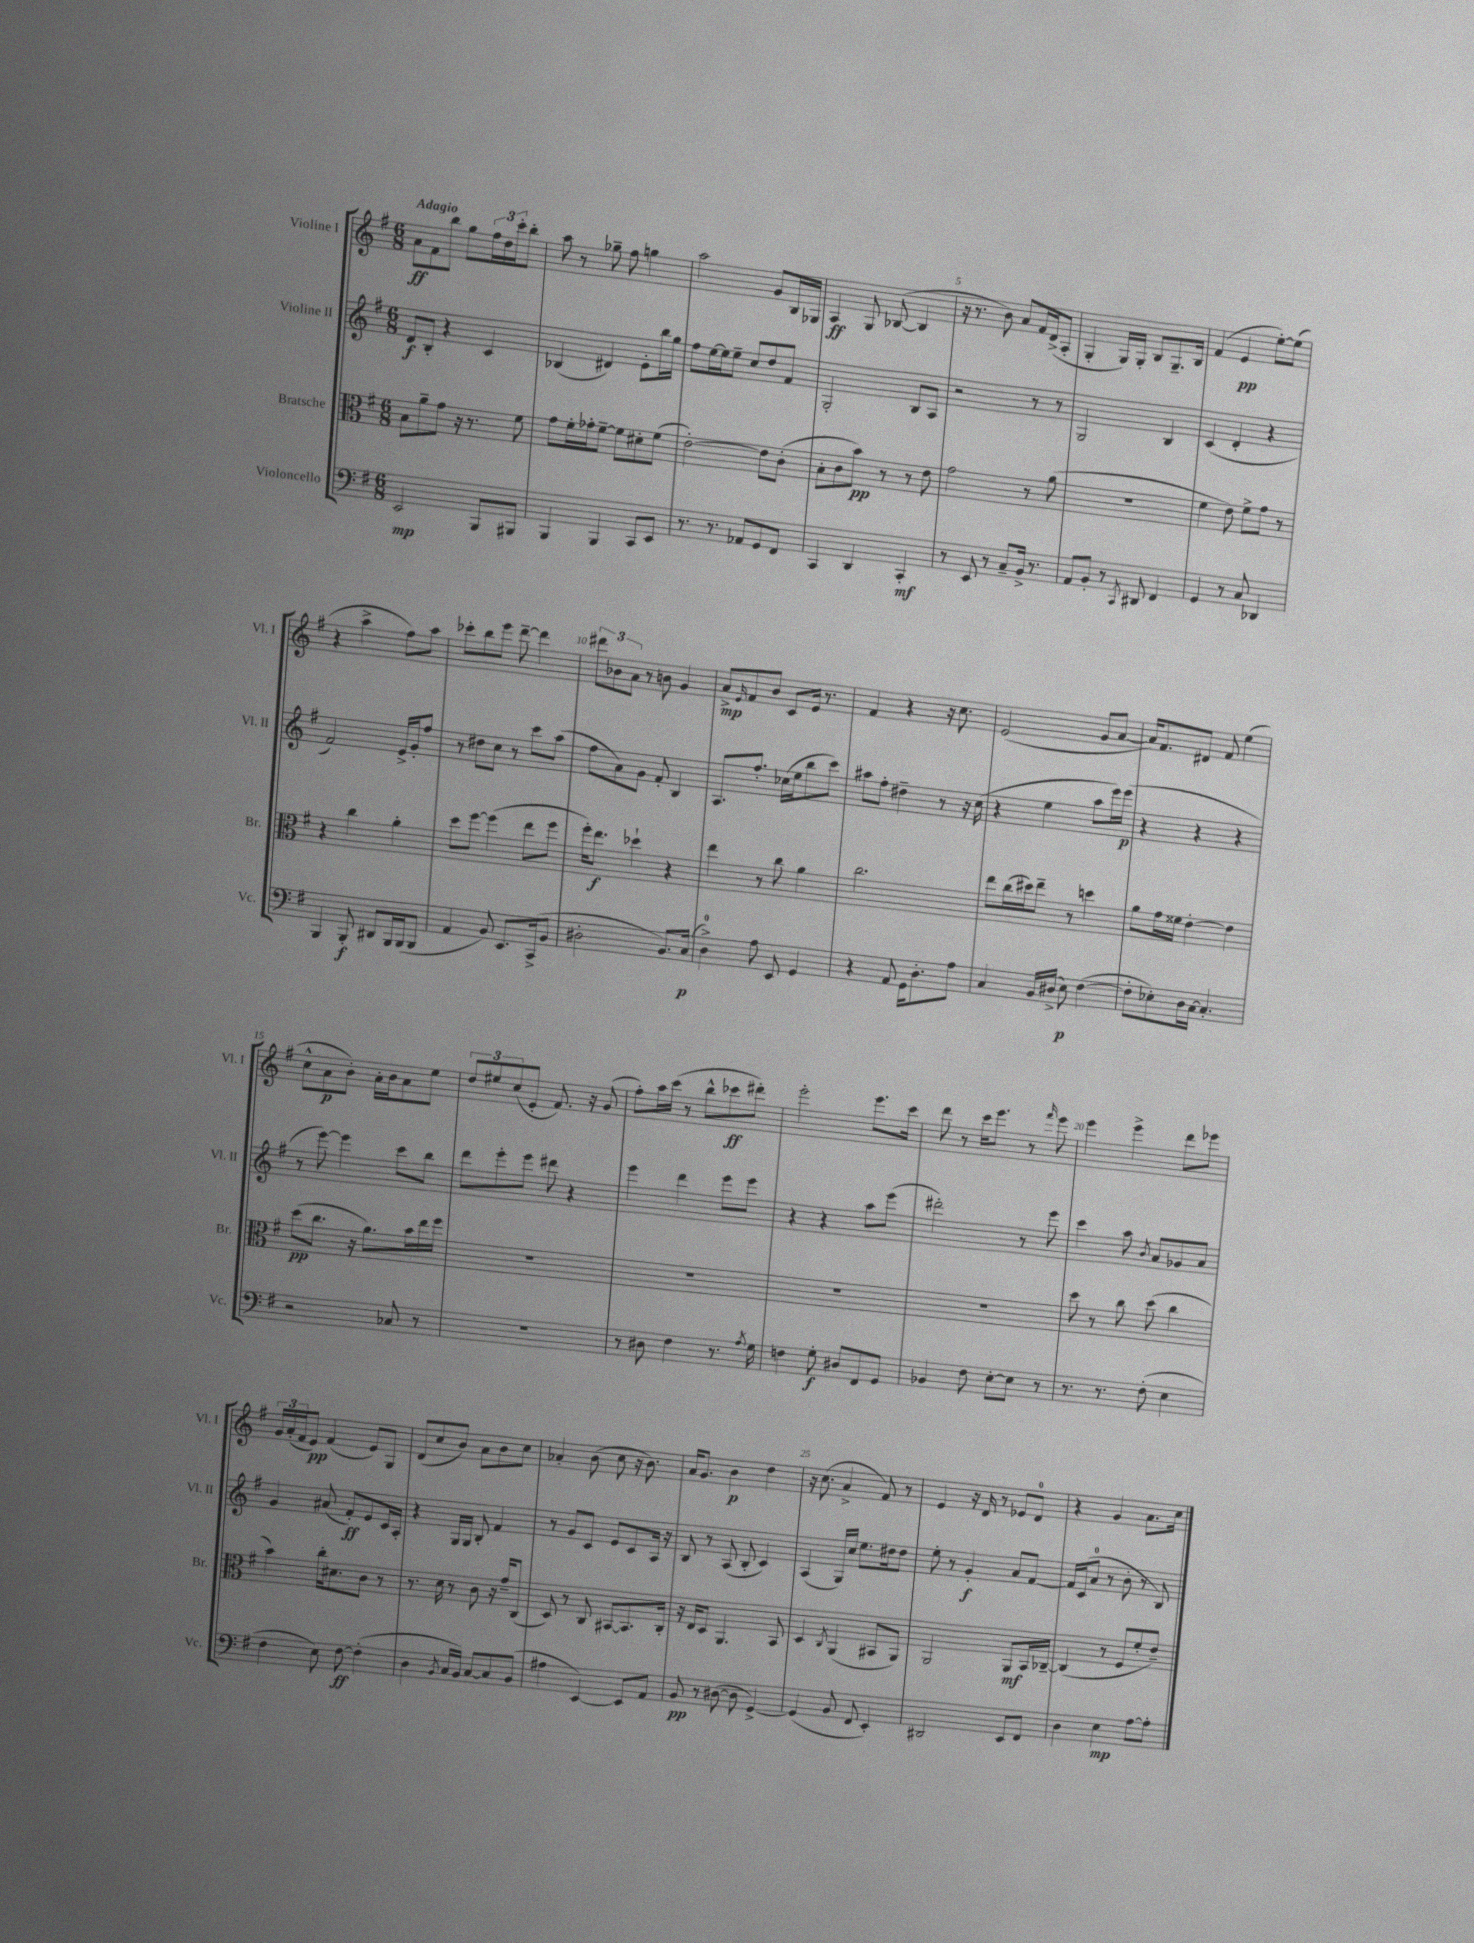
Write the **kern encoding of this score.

**kern	**dynam	**kern	**dynam	**kern	**dynam	**kern	**dynam
*part4	*part4	*part3	*part3	*part2	*part2	*part1	*part1
*staff4	*staff4	*staff3	*staff3	*staff2	*staff2	*staff1	*staff1
*I"Violoncello	*	*I"Bratsche	*	*I"Violine II	*	*I"Violine I	*
*I'Vc.	*	*I'Br.	*	*I'Vl. II	*	*I'Vl. I	*
*clefF4	*	*clefC3	*	*clefG2	*	*clefG2	*
*k[f#]	*	*k[f#]	*	*k[f#]	*	*k[f#]	*
*M6/8	*	*M6/8	*	*M6/8	*	*M6/8	*
=1	=1	=1	=1	=1	=1	=1	=1
!	!	!	!	!	!	!LO:TX:a:B:t=Adagio	!
2EE/	mp	8B\L	.	8d/L	f	8a\L	ff
.	.	8a~\	.	8B'/J	.	8f#\	.
.	.	8g\J	.	4r	.	8bb\J	.
.	.	16r	.	.	.	8gg\L	.
.	.	8.r	.	.	.	.	.
8BBB/L	.	.	.	4c/	.	24ff#\L	.
.	.	.	.	.	.	24dd\	.
.	.	.	.	.	.	24ccc'\J	.
8BBB#X/J	.	8f#\	.	.	.	8bb'\J	.
=2	=2	=2	=2	=2	=2	=2	=2
4BBB/	.	8g\L	.	(4B-X/	.	8aa\	.
.	.	16f#'\L	.	.	.	8r	.
.	.	16g-X'\J	.	.	.	.	.
4BBB/	.	[8f#~\J	.	4d#X/)	.	8gg-X~\	.
.	.	8f#\L]	.	.	.	8ff#\	.
8CC/L	.	8d#X'\	.	8e'\L	.	4ggn\	.
8EE/J	.	(8f#\J	.	16bb\L	.	.	.
.	.	.	.	16gg\JJ	.	.	.
=3	=3	=3	=3	=3	=3	=3	=3
8.r	.	[2e'\)	.	8ff#\L	.	2aa\	.
.	.	.	.	[16ee\L	.	.	.
8.r	.	.	.	16ee\J]	.	.	.
.	.	.	.	8ee~\J	.	.	.
8AA-X/L	.	.	.	8cc/L	.	.	.
8GG/	.	8e\L]	.	8dd/	.	8g/L	.
8FF#/J	.	(8c'\J	.	8f#/J	.	16B/L	.
.	.	.	.	.	.	16G-X/JJ	.
=4	=4	=4	=4	=4	=4	=4	=4
4CC/	.	8B'\L	.	2G'/	.	4A/	ff
.	.	8c\	.	.	.	.	.
4DD/	.	8b\J)	pp	.	.	8G/	.
.	.	8r	.	.	.	([8B-X/	.
4CC'/	mf	8r	.	8B/L	.	4B-/]	.
.	.	8e\	.	8A/J	.	.	.
=5	=5	=5	=5	=5	=5	=5	=5
8r	.	2g\	.	2r	.	16r	.
.	.	.	.	.	.	8.r	.
8EE/	.	.	.	.	.	.	.
8r	.	.	.	.	.	8b\)	.
8C~/L	.	.	.	.	.	8a/L	.
16BB^/Jk	.	8r	.	8r	.	16f#/L	.
8.r	.	.	.	.	.	(16d^/J	.
.	.	(8a\	.	8r	.	8A'/J	.
=6	=6	=6	=6	=6	=6	=6	=6
8AA/L	.	2.r	.	2G/	.	4G'/	.
8BB'/J	.	.	.	.	.	.	.
8r	.	.	.	.	.	16G/LL)	.
.	.	.	.	.	.	16G'/JJ	.
8qCC/	.	.	.	.	.	.	.
8DD#X/	.	.	.	.	.	8B/L	.
4FF#/	.	.	.	4B/	.	8.G~/	.
.	.	.	.	.	.	16B/Jk	.
=7	=7	=7	=7	=7	=7	=7	=7
4GG/	.	4f#\	.	(4c/	.	(4f#/	.
8r	.	8e\)	.	4d'/	.	4e/	pp
8C/	.	8f#^\L	.	.	.	.	.
4DD-X/	.	8g\J	.	4r	.	[8ee'\L)	.
.	.	8r	.	.	.	(8ee\J]	.
!!LO:LB:g=z
=8	=8	=8	=8	=8	=8	=8	=8
4BBB/	.	4r	.	2f#/)	.	4r	.
8BBB'/	f	4cc\	.	.	.	4aa^\	.
8DD#X/L	.	.	.	.	.	.	.
16BBB/L	.	4a'\	.	16e^/LL	.	8ff#\L)	.
(16BBB/J	.	.	.	16g'/J	.	.	.
8BBB/J	.	.	.	8ff#/J	.	8aa\J	.
=9	=9	=9	=9	=9	=9	=9	=9
4AA/	.	8dd\L	.	8r	.	8ccc-X'\L	.
.	.	[8ff#\J	.	8dd#X\L	.	8bb\	.
8BB/)	.	(4ff#\]	.	8cc\J	.	8eee\J	.
8.EE/L	.	.	.	8r	.	[8ddd~\	.
.	.	8ee\L	.	8ccc\L	.	4ddd\]	.
(16CC^/k	.	.	.	.	.	.	.
8BB/J	.	8ff#\J	.	(8aa\J	.	.	.
=10	=10	=10	=10	=10	=10	=10	=10
2D#X'\	.	16ff#'\KL)	.	8ff#\L	.	12ddd#X\L	.
.	.	8.ee\J	f	.	.	.	.
.	.	.	.	.	.	12b-X\	.
.	.	.	.	8a\)	.	.	.
.	.	.	.	.	.	12a\J	.
.	.	4dd-X`\	.	8g\J	.	8r	.
.	.	.	.	8f#'/	.	8bn\	.
8.BB/L)	.	4r	.	4B/	.	4g/	.
(16C/Jk	p	.	.	.	.	.	.
=11	=11	=11	=11	=11	=11	=11	=11
4D^\)	.	4ee\	.	8.A/L	.	8a^/L	mp
.	.	.	.	.	.	16qqe/	.
.	.	.	.	.	.	8f#/	.
.	.	.	.	8.ff#'/J	.	.	.
8A\	.	8r	.	.	.	8b/J	.
8EE/	.	8cc\	.	(16cc-X\LL	.	8c/L	.
.	.	.	.	16ee\J	.	.	.
4GG/	.	4a\	.	8bb\	.	16e/Jk	.
.	.	.	.	.	.	8.r	.
.	.	.	.	8ccc\J)	.	.	.
=12	=12	=12	=12	=12	=12	=12	=12
4r	.	2.cc\	.	8aa#X\L	.	4f#/	.
.	.	.	.	8ff#'\J	.	.	.
8AA/	.	.	.	4dd#X~\	.	4r	.
16GG\KL	.	.	.	.	.	.	.
8.D'\	.	.	.	.	.	.	.
.	.	.	.	8r	.	16r	.
.	.	.	.	.	.	8.cc\	.
8A\J	.	.	.	16r	.	.	.
.	.	.	.	(16cc\	.	.	.
=13	=13	=13	=13	=13	=13	=13	=13
4C/	.	8ee\L	.	4r	.	(2e/	.
.	.	(16cc\L	.	.	.	.	.
.	.	16dd#X\J)	.	.	.	.	.
16BB/LL	.	8ee~\J	.	4ee\	.	.	.
(16D#X^/JJ	.	.	.	.	.	.	.
8E\)	p	8r	.	.	.	.	.
([4F#\	.	4ddn\	.	8aa\L	.	8g/L	.
.	.	.	.	16eee\L)	.	[8a/J	.
.	.	.	.	(16eee\JJ	p	.	.
=14	=14	=14	=14	=14	=14	=14	=14
8F#'\L]	.	8a\L	.	4r	.	16a/KL])	.
.	.	.	.	.	.	8.f#/	.
8E-X'\)	.	16g\L	.	.	.	.	.
.	.	16f##X\JJ	.	.	.	.	.
16D\L	.	[4e'\	.	4r	.	8d#X/J	.
[16C\JJ	.	.	.	.	.	.	.
4.C'/]	.	.	.	.	.	8f#/	.
.	.	4e\]	.	4r	.	(4ee\	.
!!LO:LB:g=z
=15	=15	=15	=15	=15	=15	=15	=15
2r	.	(8dd\L	pp	8r	.	8cc^^\L	.
.	.	8.cc\J	.	[8eee\)	.	8a\	p
.	.	.	.	4eee\]	.	8b'\J)	.
.	.	16r	.	.	.	.	.
.	.	8.a\L)	.	.	.	16a'\LL	.
.	.	.	.	.	.	16b\J	.
8C-X/	.	.	.	8ccc\L	.	8a\	.
.	.	16b\L	.	.	.	.	.
8r	.	16ee\	.	8bb\J	.	8ee\J	.
.	.	16ff#\JJ	.	.	.	.	.
=16	=16	=16	=16	=16	=16	=16	=16
2.r	.	2.r	.	8ddd\L	.	12dd/L	.
.	.	.	.	.	.	12ee#X/	.
.	.	.	.	8eee'\	.	.	.
.	.	.	.	.	.	(12cc/	.
.	.	.	.	8eee\J	.	8e'/J	.
.	.	.	.	8ddd#X\	.	8.f#/)	.
.	.	.	.	4r	.	.	.
.	.	.	.	.	.	16r	.
.	.	.	.	.	.	(8g/	.
=17	=17	=17	=17	=17	=17	=17	=17
8r	.	2.r	.	4eee\	.	8ff#'\L)	.
8D#X\	.	.	.	.	.	16aa\L	.
.	.	.	.	.	.	(16ccc\JJ	.
4F#\	.	.	.	4ddd\	.	8r	.
.	.	.	.	.	.	8bb^^\L	.
8.r	.	.	.	8eee\L	.	8ccc-X\	ff
.	.	.	.	8eee\J	.	8ddd#X'\J)	.
8qA/	.	.	.	.	.	.	.
16G\	.	.	.	.	.	.	.
=18	=18	=18	=18	=18	=18	=18	=18
4Fn\	.	2.r	.	4r	.	2eee'\	.
8G'\	f	.	.	4r	.	.	.
8D#X/L	.	.	.	.	.	.	.
8FF#/	.	.	.	8aa\L	.	8.eee\L	.
8GG/J	.	.	.	(8eee\J	.	.	.
.	.	.	.	.	.	16ccc\Jk	.
=19	=19	=19	=19	=19	=19	=19	=19
4BB-X/	.	2.r	.	2ddd#X'\)	.	8ddd\	.
.	.	.	.	.	.	8r	.
8F#\	.	.	.	.	.	16ccc\KL	.
.	.	.	.	.	.	8.eee\J	.
[8E'\L	.	.	.	.	.	.	.
8E\J]	.	.	.	8r	.	8r	.
.	.	.	.	.	.	16qqfff#/	.
8r	.	.	.	8eee\	.	8eee\	.
=20	=20	=20	=20	=20	=20	=20	=20
8.r	.	8dd\	.	4ccc\	.	4eee\	.
.	.	8r	.	.	.	.	.
8.r	.	.	.	.	.	.	.
.	.	8cc\	.	8aa\	.	4eee^\	.
.	.	.	.	8qb/	.	.	.
(8F#'\	.	(8dd\	.	8a/L	.	.	.
4E\	.	4cc\	.	8g-X/	.	8ddd\L	.
.	.	.	.	8a/J	.	8eee-X\J	.
!!LO:LB:g=z
=21	=21	=21	=21	=21	=21	=21	=21
4F#\	.	4b\)	.	4g/	.	24g/LL	.
.	.	.	.	.	.	(24a'/	.
.	.	.	.	.	.	24f#/J	.
.	.	.	.	.	.	8e/J)	pp
8E\)	.	16cc'\KL	.	(8a#X/	.	(4f#/	.
.	.	8.d#X\	.	.	.	.	.
[8F#\	ff	.	.	8f#'/L)	ff	.	.
(4F#'\]	.	8c\J	.	8e/	.	8e/L)	.
.	.	8r	.	16c/L	.	8G/J	.
.	.	.	.	16A'/JJ	.	.	.
=22	=22	=22	=22	=22	=22	=22	=22
4D\	.	8.r	.	4r	.	(8d/L	.
.	.	.	.	.	.	8cc/	.
.	.	16d\	.	.	.	.	.
8qBB/	.	.	.	.	.	.	.
16C/LL	.	8r	.	16G/LL	.	8b/J)	.
16BB/JJ)	.	.	.	16G/JJ	.	.	.
[8C/L	.	8c\	.	8B'/	.	8a\L	.
8C/]	.	16r	.	4f#/	.	8b\	.
.	.	16g~/KL	.	.	.	.	.
(8BB/J	.	(8C/J	.	.	.	8cc\J	.
=23	=23	=23	=23	=23	=23	=23	=23
4A#X\	.	8D/)	.	8r	.	4a-X'/	.
.	.	8r	.	8g/L	.	.	.
[4EE/)	.	8C/	.	8c/J	.	(8b\	.
.	.	[8BB#X/L	.	8e/L	.	8cc\	.
8EE/L]	.	8.BB#/]	.	8c/	.	16r	.
.	.	.	.	.	.	8.b\)	.
8AA/J	.	.	.	16A/Jk	.	.	.
.	.	16C'/Jk	.	16r	.	.	.
=24	=24	=24	=24	=24	=24	=24	=24
8BB/	pp	16r	.	8B/	.	16a/KL	.
.	.	16E/KL	.	.	.	8.g/J	.
8r	.	8D/J	.	8r	.	.	.
([8D#X\	.	4.AA/	.	(8A/	.	4b\	p
8D#\]	.	.	.	8B'/	.	.	.
[4GG^/)	.	.	.	4c/)	.	4dd\	.
.	.	8BB/	.	.	.	.	.
=25	=25	=25	=25	=25	=25	=25	=25
(4GG/]	.	4D/	.	(4A/	.	16r	.
.	.	.	.	.	.	(8.cc\	.
.	.	8qC/	.	.	.	.	.
8BB/	.	(4AA/	.	16G/LL)	.	4a^/	.
.	.	.	.	16cc/JJ	.	.	.
8FF#/	.	.	.	8.ee\L	.	.	.
4EE'/)	.	8BB#X/L	.	.	.	8f#/)	.
.	.	.	.	16dd#X\k	.	.	.
.	.	8AA/J)	.	8dd#\J	.	8r	.
=26	=26	=26	=26	=26	=26	=26	=26
2DD#X/	.	2AA/	.	8ee'\	.	4e/	.
.	.	.	.	8r	.	.	.
.	.	.	.	4g'/	f	16r	.
.	.	.	.	.	.	16d/	.
.	.	.	.	.	.	8r	.
8EE/L	.	8AA/L	mf	8a/L	.	8e-X/L	.
8FF#/J	.	16BB/L	.	[8f#/J	.	8d/J	.
.	.	[16C-X~/JJ	.	.	.	.	.
=27	=27	=27	=27	=27	=27	=27	=27
4D\	.	(4C-/]	.	16f#/LL]	.	4r	.
.	.	.	.	(16c/J	.	.	.
.	.	.	.	8a/J	.	.	.
4E\	mp	8r	.	8r	.	4g/	.
.	.	8F#/L	.	8b'\	.	.	.
[8A\L	.	8f#'/	.	8r	.	8.a\L	.
8A'\J]	.	8e~/J)	.	8B/)	.	.	.
.	.	.	.	.	.	16cc\Jk	.
==	==	==	==	==	==	==	==
*-	*-	*-	*-	*-	*-	*-	*-
